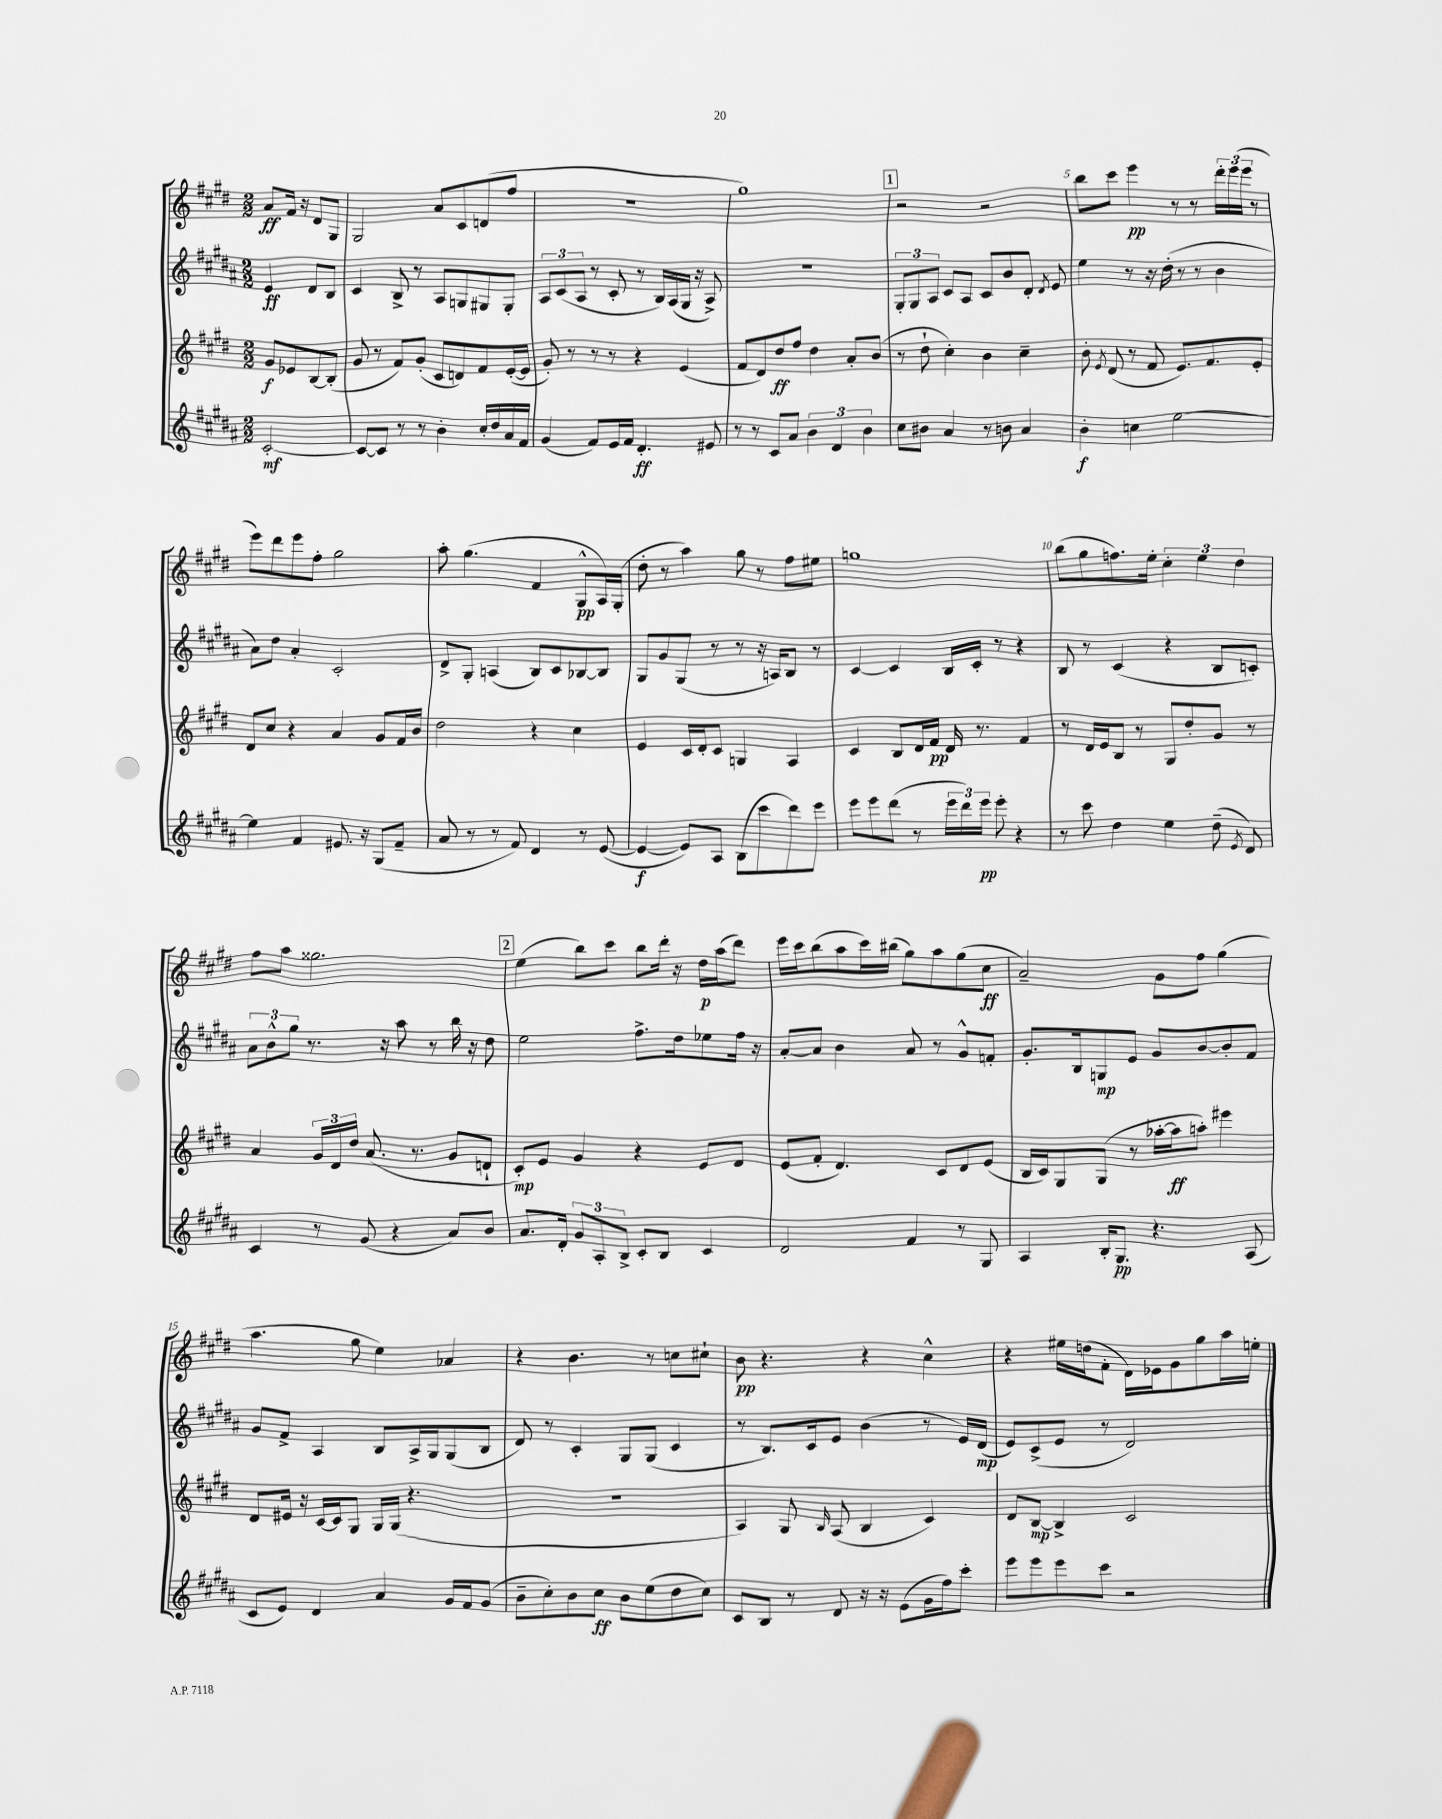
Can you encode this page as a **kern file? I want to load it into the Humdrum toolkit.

**kern	**kern	**kern	**kern
*staff4	*staff3	*staff2	*staff1
*clefG2	*clefG2	*clefG2	*clefG2
*k[f#c#g#d#a#]	*k[f#c#g#d#]	*k[f#c#g#d#a#]	*k[f#c#g#d#]
*M2/2	*M2/2	*M2/2	*M2/2
[2c#'	8g#	4e	8a
.	8e-	.	16f#
.	.	.	16r
.	[8B	8d#	8d#
.	(8B']	8B	8G#
=	=	=	=
8c#_	8g#	4c#	2G#
8c#]	8r	.	.
8r	8f#)	8B^	.
8r	(8g#'	8r	.
4b'	8c#	8A#	8a
.	8d)	8G	8c#
16cc#'	8f#	8G#	(8d
16dd#	.	.	.
16a#	([16e'	8G#'	8ff#
16f#	16e]	.	.
=	=	=	=
(4g#	8g#')	12A#	1r
.	.	(12c#	.
.	8r	.	.
.	.	12A#	.
8f#)	8r	8r	.
16e	8r	8c#'	.
16f#	.	.	.
4.d#'	4r	8r	.
.	.	16B)	.
.	.	(16A#	.
.	(4e	16G#	.
.	.	16r	.
8e#	.	8A#^)	.
=	=	=	=
8r	8f#	1r	1gg#)
8r	8d#)	.	.
8c#	8dd#	.	.
8a#	8ff#	.	.
6b	4dd#	.	.
6d#	.	.	.
.	8a'	.	.
6b	.	.	.
.	(8b	.	.
=	=	=	=
8cc#	8r	12G#'	2r
.	.	12G#	.
8b#	8dd#`	.	.
.	.	12A#	.
4a#	4cc#')	8c#	.
.	.	8A#	.
8r	4b	8c#	2r
8b	.	8b	.
4a#	4cc#~	8d#'	.
.	.	8qd#	.
.	.	8e	.
=	=	=	=
4b'	8b'	4ee	8bb
.	8qe	.	.
.	(8d#	.	8ccc#
4cc	8r	8r	4eee
.	8f#	16r	.
.	.	(16dd#'	.
[2ee	8.e)	8r	8r
.	.	8r	8r
.	8.f#	.	.
.	.	4b	24ddd#'
.	.	.	(24eee
.	.	.	24eee
.	8e'	.	8r
=	=	=	=
4ee]	8d#	8a#)	8eee)
.	8cc#	8dd#	8ddd#
4f#	4r	4a#'	8eee
.	.	.	8ff#'
8.e#	4a	2c#'	2gg#
16r	.	.	.
(8G#	8g#	.	.
8f#~	16f#	.	.
.	16b	.	.
=	=	=	=
8a#	2dd#	8d#^	8aa'
8r	.	8G#'	(4.gg#
8r	.	(4A	.
8f#)	.	.	.
4d#	4r	8B)	4f#
.	.	8c#	.
8r	4cc#	[8B-	8G#^^
([8e	.	8B-]	16A)
.	.	.	(16G#'
=	=	=	=
4e_	4e	8G#	8dd#'
.	.	8g#	8r
8e])	16c#	(8G#	4aa)
.	16d#'	.	.
8A#	8c#	8r	.
(8B	4G	8r	8gg#
8ccc#	.	16r	8r
.	.	16A)	.
8ddd#)	4A	8B	8ff#
8eee	.	8r	8ee#
=	=	=	=
8eee	4c#	[4c#	1gg
8eee	.	.	.
(8ddd#	8B	4c#]	.
8r	16d#	.	.
.	16f#	.	.
24eee	16d#	16B	.
24ddd#)	.	.	.
.	8.r	16c#'	.
24eee	.	.	.
8eee'	.	8r	.
4r	4f#	4r	.
=	=	=	=
8r	8r	8B	(8bb
8ccc#	16d#	8r	8gg#
.	16e	.	.
4dd#	8B	(4c#	8.ff)
.	8r	.	.
.	.	.	16ee'
4ee	8G#	4r	6cc#'
.	8dd#'	.	.
.	.	.	6ee
(8dd#~	8g#	8B	.
.	.	.	6dd#
8qe	.	.	.
8d#)	8r	8c')	.
=	=	=	=
4c#	4a	12a#	8ff#
.	.	12b^^	.
.	.	.	8aa
.	.	12gg#	.
8r	24g#	8.r	2.gg##
.	24d#	.	.
.	24dd#	.	.
(8g#	(8.a	.	.
.	.	16r	.
4r	.	8aa#	.
.	8.r	.	.
.	.	8r	.
8a#)	8g#	16bb	.
.	.	16r	.
8b	8d`	8dd#	.
=	=	=	=
8.a#	8c#')	2ee	(4ee
.	8e	.	.
16d#'	.	.	.
12g#	4g#	.	8bb)
12A#'	.	.	.
.	.	.	8ccc#
12B^	.	.	.
8c#'	4r	8.ff#^	8bb
8B	.	.	16ddd#'
.	.	16dd#	16r
4c#	8e	8ee-	16dd#
.	.	.	(16aa
.	8d#	16ff#	8ddd#)
.	.	16r	.
=	=	=	=
2d#	(8e	[8a#'	16eee
.	.	.	16ccc#
.	8f#'	8a#]	(8bb
.	4.d#)	4b	8aa
.	.	.	16ccc#)
.	.	.	(16bb#
4f#	.	8a#	8gg#)
.	8c#	8r	8aa
8r	8d#	8g#^^	(8gg#
8G#	(8e	8f'	8cc#
=	=	=	=
4A#	16B	8.g#'	2a~)
.	16c#)	.	.
.	8G#	.	.
.	.	16B	.
16B'	(8G#	8G	.
8.G#	.	.	.
.	8r	8e	.
4.r	[16aa-'	8g#	8g#
.	16aa-]	.	.
.	8aa')	[8b	8ff#
.	4eee#	8b']	(4gg#
(8A#	.	8f#	.
=	=	=	=
8c#	8d#	8g#	4.aa
8e)	16e#	8f#^	.
.	16r	.	.
4d#	[16c#	4A#	.
.	16c#]	.	.
.	8G#	.	8gg#
4a#	16G#	8B	4ee)
.	(16G#	.	.
.	4.r	16A#^	.
.	.	16G#	.
16g#	.	(8G#	4a-
16f#	.	.	.
(8g#	.	8B	.
=	=	=	=
8b~	1r	8d#)	4r
8cc#')	.	8r	.
8b	.	4c#'	4.b
8cc#	.	.	.
8b	.	8G#	.
(8ee	.	(8G#	8r
8dd#	.	4c#	8cc
8cc#)	.	.	8cc#`
=	=	=	=
8c#	4A)	8r	8b
8B	.	8.B)	4.r
8r	8G#	.	.
.	.	16c#	.
.	16qqB	.	.
8d#	(8A	8e	.
16r	4B	(4b	4r
16r	.	.	.
(8e	.	.	.
16g#	4c#)	8r	4cc#^^
16ff#)	.	.	.
8ccc#'	.	16e)	.
.	.	(16d#	.
=	=	=	=
8eee	8d#	8e)	4r
8eee	[8B	(8c#^	.
8eee	4B^]	8e	16ee#
.	.	.	(16dd
8ccc#	.	8r	8f#'
2r	2c#	2d#)	16d#)
.	.	.	16e-
.	.	.	8g#
.	.	.	8gg#
.	.	.	16aa
.	.	.	16ee'
==	==	==	==
*-	*-	*-	*-
